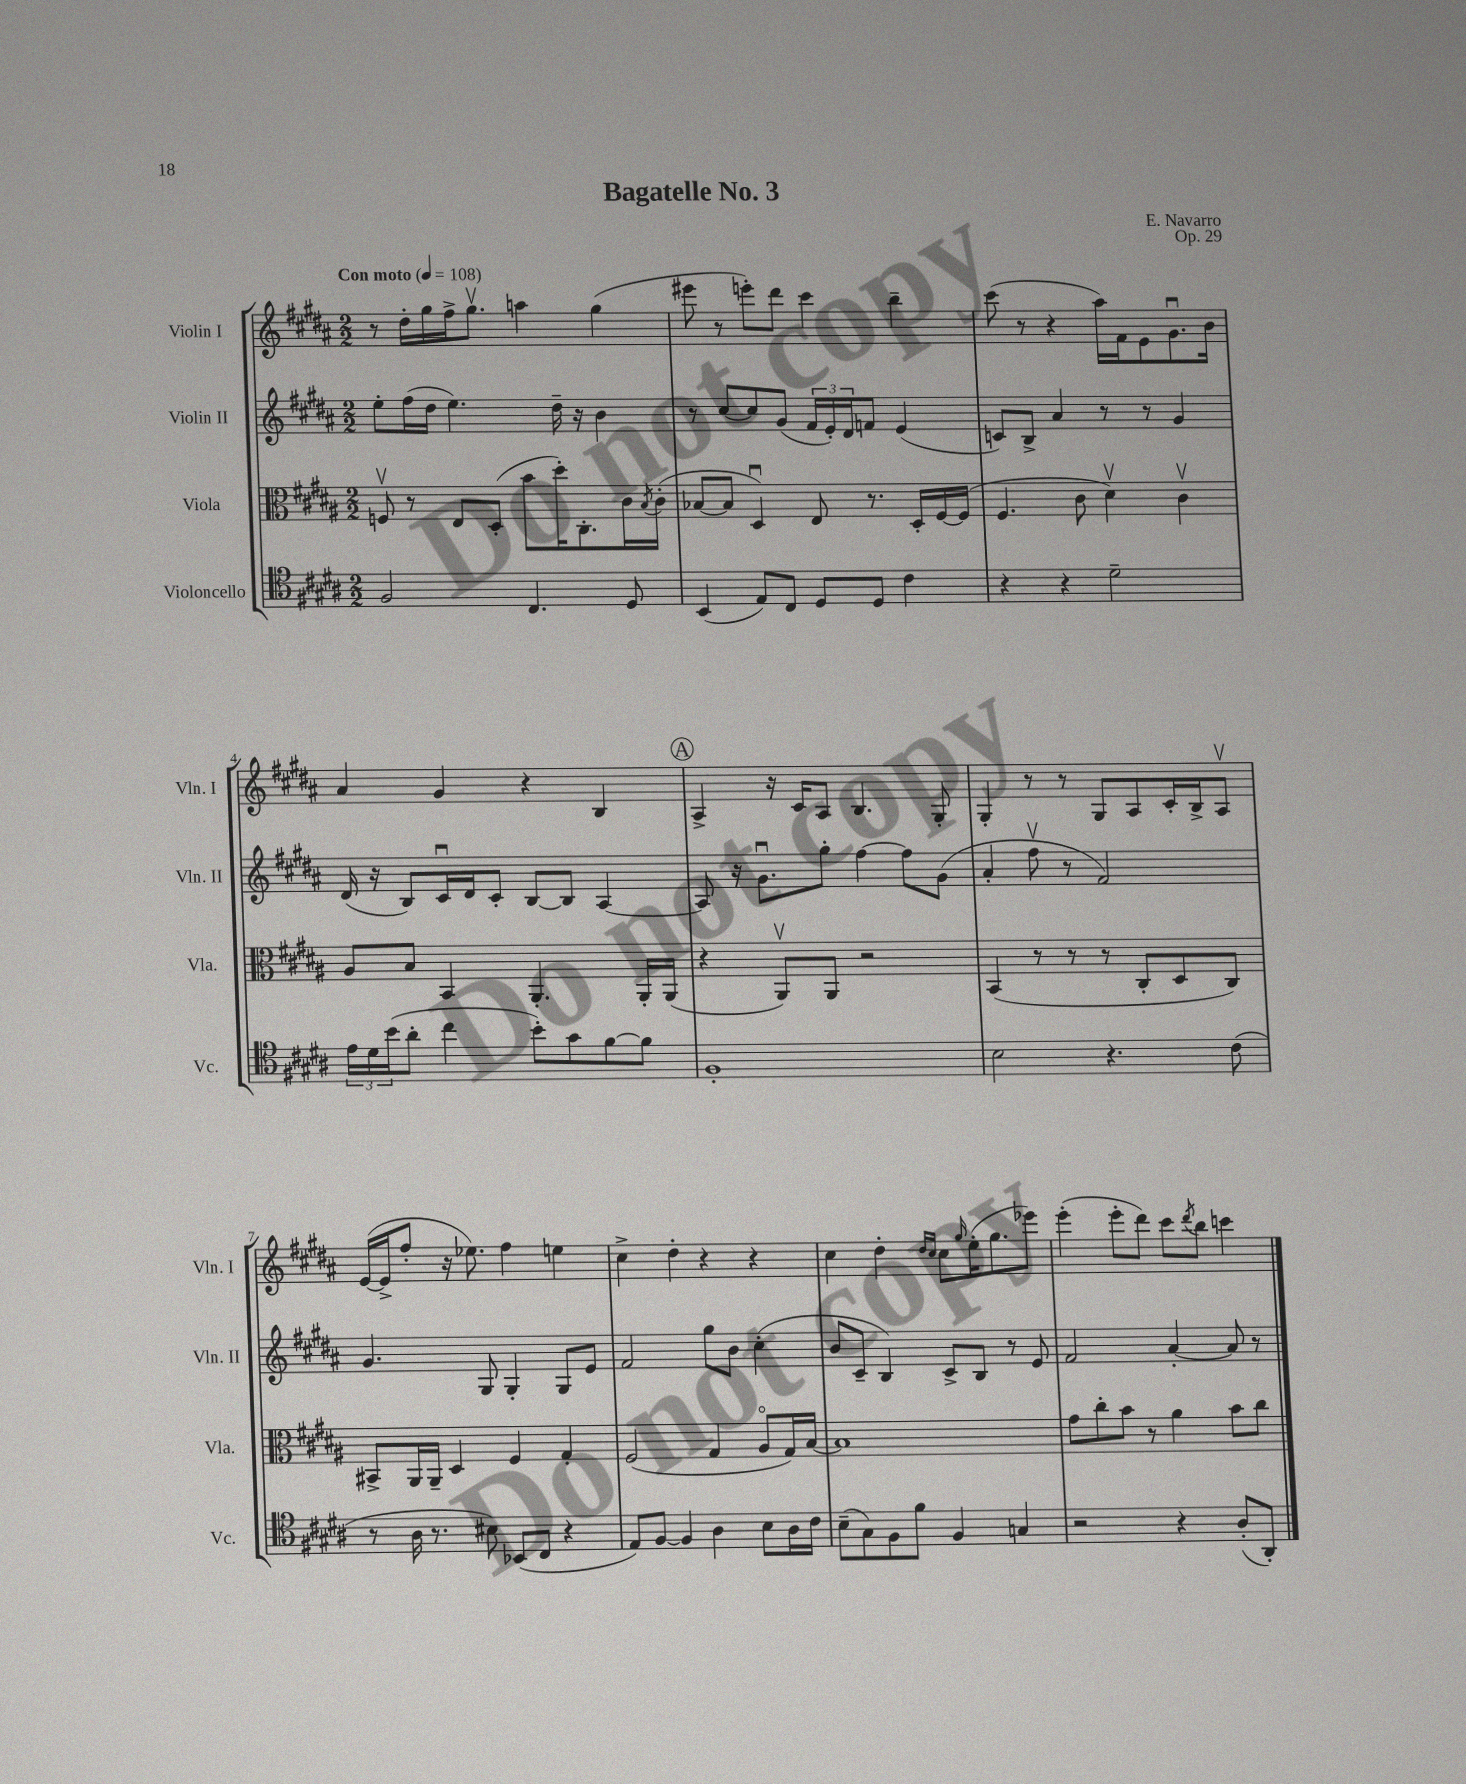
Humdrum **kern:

**kern	**kern	**kern	**kern
*staff4	*staff3	*staff2	*staff1
*clefC4	*clefC3	*clefG2	*clefG2
*k[f#c#g#d#a#]	*k[f#c#g#d#a#]	*k[f#c#g#d#a#]	*k[f#c#g#d#a#]
*M2/2	*M2/2	*M2/2	*M2/2
*MM108	*MM108	*MM108	*MM108
2F#	8Fv	8ee'	8r
.	8r	(16ff#	16dd#'
.	.	16dd#	16gg#
.	8E	4.ee)	16ff#^
.	.	.	8.gg#v
.	(8D#'	.	.
4.C#	8b	.	4aa
.	16dd#')	16dd#~	.
.	8.C#'	16r	.
.	.	4b	(4gg#
8D#	16c#	.	.
.	8qB	.	.
.	(16c#'	.	.
=	=	=	=
(4BB	[8B-	8r	8eee#
.	8B-]	[8cc#	8r
8E)	4D#u)	8cc#]	8eee')
8C#	.	(8g#	8ddd#
8D#	8E	24f#	4ccc#
.	.	24e')	.
.	.	24d#	.
8D#	8.r	8f	.
4c#	.	(4e	4bb~
.	16D#'	.	.
.	[16F#	.	.
.	(16F#]	.	.
=	=	=	=
4r	4.F#	8c)	(8ccc#
.	.	8B^	8r
4r	.	4a#	4r
.	8c#	.	.
2d#~	4d#v)	8r	16aa#)
.	.	.	16f#
.	.	8r	8e
.	4c#v	4g#	8.g#u
.	.	.	16b
=	=	=	=
24e	8A#	(16d#	4a#
24d#	.	.	.
.	.	16r	.
(24b	.	.	.
8a#'	8B	8B)	.
4cc#	4BB	16c#u	4g#
.	.	16d#	.
.	.	8c#'	.
8b')	4.AA#'	[8B	4r
8g#	.	8B]	.
[8f#	.	[4A#	4B
8f#]	16AA#'	.	.
.	(16AA#	.	.
=	=	=	=
1F#'	4r	8A#]	4A#^
.	.	16r	.
.	.	8.g#u	.
.	8AA#v)	.	16r
.	.	.	16c#
.	8AA#	8gg#'	8A#
.	2r	[4ff#	4.B
.	.	8ff#]	.
.	.	(8g#	8G#'
=	=	=	=
2B	(4BB	4a#'	4G#'
.	8r	8ff#v	8r
.	8r	8r	8r
4.r	8r	2f#)	8G#
.	8C#'	.	8A#
.	8D#	.	16c#'
.	.	.	16B^
(8c#	8C#)	.	8A#v
=	=	=	=
8r	8BB#^	4.g#	([16e
.	.	.	16e^]
16A#	16AA#	.	8ff#'
8.r	16AA#~	.	.
.	4D#	.	16r
.	.	.	8.ee-)
8B#)	.	8G#	.
(8BB-	4F#	4G#'	4ff#
8C#	.	.	.
4r	4G#'	8G#	4ee
.	.	8e	.
=	=	=	=
8E)	(2F#	2f#	4cc#^
[8F#	.	.	.
4F#]	.	.	4dd#'
4A#	4G#	8gg#	4r
.	.	8b	.
8B	8A#o	(4cc#'	4r
16A#	16G#)	.	.
16c#	[16B	.	.
=	=	=	=
(8B~	1B]	8b	4cc#
8G#)	.	8c#~	.
8F#	.	4B)	4dd#'
8f#	.	.	.
.	.	.	16qqdd#
.	.	.	16qqcc#
4F#	.	8c#^	8cc#
.	.	.	16qqgg#
.	.	8B	(16ee'
.	.	.	8.gg#
4G	.	8r	.
.	.	8e	8eee-)
=	=	=	=
2r	8g#	2f#	(4eee'
.	8cc#'	.	.
.	8b	.	8eee'
.	8r	.	8ddd#)
4r	4a#	[4a#'	8ccc#
.	.	.	8qddd#
.	.	.	8bb
(8A#'	8b	8a#]	4ccc
8AA#')	8cc#	8r	.
==	==	==	==
*-	*-	*-	*-
